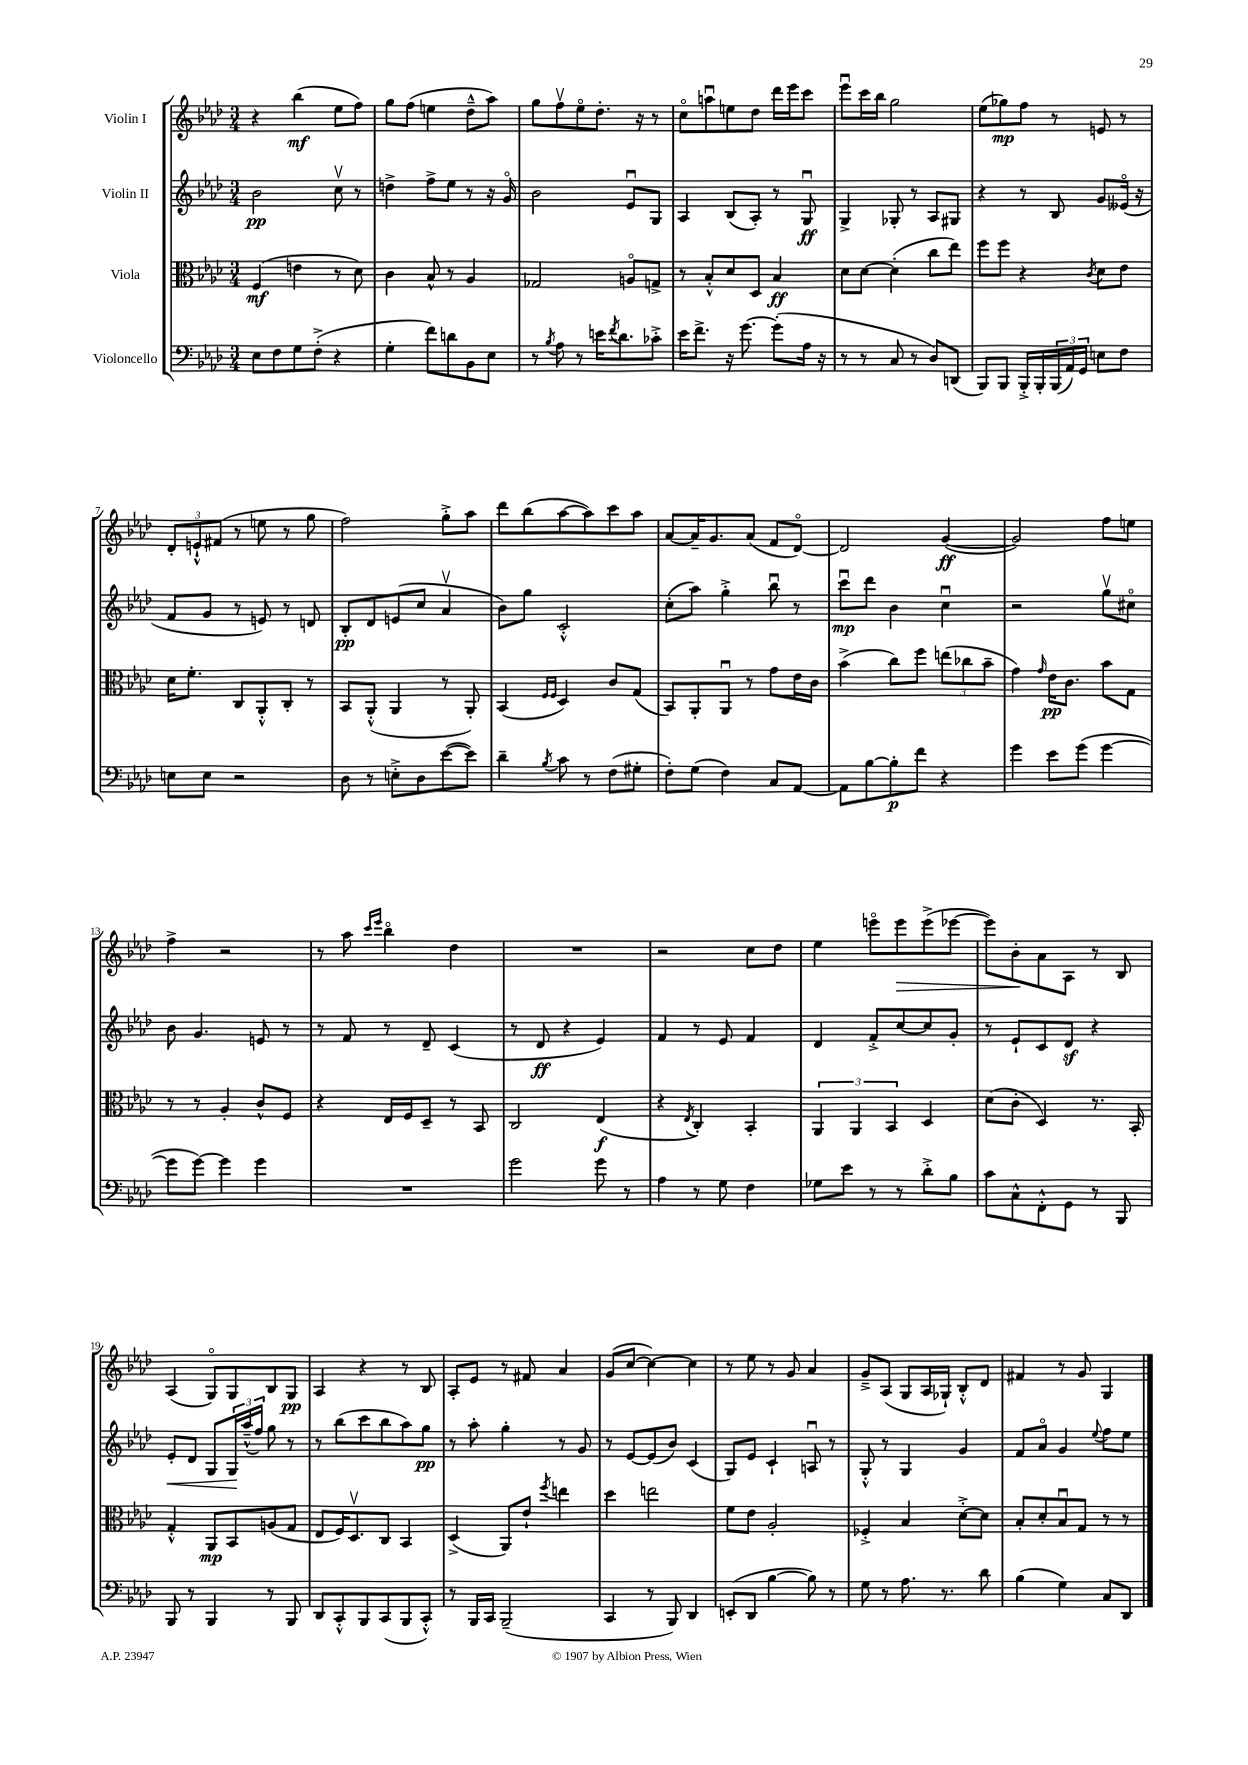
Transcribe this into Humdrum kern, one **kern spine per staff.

**kern	**dynam	**kern	**dynam	**kern	**dynam	**kern	**dynam
*part4	*part4	*part3	*part3	*part2	*part2	*part1	*part1
*staff4	*staff4	*staff3	*staff3	*staff2	*staff2	*staff1	*staff1
*I"Violoncello	*	*I"Viola	*	*I"Violin II	*	*I"Violin I	*
*clefF4	*	*clefC3	*	*clefG2	*	*clefG2	*
*k[b-e-a-d-]	*	*k[b-e-a-d-]	*	*k[b-e-a-d-]	*	*k[b-e-a-d-]	*
*M3/4	*	*M3/4	*	*M3/4	*	*M3/4	*
=1	=1	=1	=1	=1	=1	=1	=1
8E-\L	.	(4F/	mf	2b-\	pp	4r	.
8F\	.	.	.	.	.	.	.
8G\	.	4en\	.	.	.	(4bb-\	mf
(8F'^\J	.	.	.	.	.	.	.
4r	.	8r	.	8ccv\	.	8ee-\L	.
.	.	8d-\)	.	8r	.	8ff\J)	.
=2	=2	=2	=2	=2	=2	=2	=2
4G'\	.	4c\	.	4ddn^\	.	8gg\L	.
.	.	.	.	.	.	(8ff\J	.
8f\L)	.	8B-^^/	.	8ff^\L	.	4een\	.
8dn\	.	8r	.	8ee-\J	.	.	.
8BB-\	.	4A-/	.	8r	.	8dd-~^^\L	.
8E-\J	.	.	.	16r	.	8aa-\J)	.
.	.	.	.	16g/	.	.	.
=3	=3	=3	=3	=3	=3	=3	=3
8r	.	2G-X/	.	2b-\	.	8gg\L	.
8qB-/	.	.	.	.	.	.	.
8A-\	.	.	.	.	.	8ffv\	.
8r	.	.	.	.	.	8ee-\	.
16en\KL	.	.	.	.	.	8.dd-'\J	.
8qf/	.	.	.	.	.	.	.
8.d-\	.	.	.	.	.	.	.
.	.	8An/L	.	8e-u/L	.	.	.
.	.	.	.	.	.	16r	.
8c-X'^\J	.	8Gn^/J	.	8G/J	.	8r	.
=4	=4	=4	=4	=4	=4	=4	=4
16e-\KL	.	8r	.	4A-/	.	8cc\L	.
8.f^\J	.	.	.	.	.	.	.
.	.	8B-'^^/L	.	.	.	8aanu\	.
16r	.	8d-/	.	(8B-/L	.	8een\	.
[8.g\	.	.	.	.	.	.	.
.	.	8D-/J	.	8A-'/J)	.	8dd-\J	.
(8g'\L]	.	4B-/	ff	8r	.	16ddd-\LL	.
.	.	.	.	.	.	16eee-\J	.
16A-\Jk	.	.	.	8Gu/	ff	8ccc\J	.
16r	.	.	.	.	.	.	.
=5	=5	=5	=5	=5	=5	=5	=5
8r	.	8d-\L	.	4G^/	.	8eee-u\L	.
8r	.	[8d-\J	.	.	.	16ccc\L	.
.	.	.	.	.	.	16bb-\JJ	.
8C/	.	(4d-'\]	.	8G-X'/	.	2gg\	.
8r	.	.	.	8r	.	.	.
8D-/L)	.	8cc\L	.	8A-/L	.	.	.
(8DDn/J	.	8ee-\J)	.	8G#X/J	.	.	.
=6	=6	=6	=6	=6	=6	=6	=6
8BBB-/L)	.	8ff\L	.	4r	.	(8ee-\L	.
8BBB-/J	.	8ff\J	.	.	.	8gg-X\)	mp
16BBB-'^/LL	.	4r	.	8r	.	8ff\J	.
16BBB-'/	.	.	.	.	.	.	.
(24BBB-/	.	.	.	8B-/	.	8r	.
24AA-/)	.	.	.	.	.	.	.
24GG/JJ	.	.	.	.	.	.	.
.	.	8qc/	.	.	.	.	.
8En\L	.	8d-\L	.	8g/L	.	8en/	.
8F\J	.	8e-\J	.	(16e--X/Jk	.	8r	.
.	.	.	.	16r	.	.	.
!!LO:LB:g=z
=7	=7	=7	=7	=7	=7	=7	=7
8En\L	.	16d-\KL	.	8f/L	.	12d-'/L	.
.	.	8.f'\J	.	.	.	.	.
.	.	.	.	.	.	12en`^^/	.
8E\J	.	.	.	8g/J	.	.	.
.	.	.	.	.	.	(12f#X/J	.
2r	.	8C/L	.	8r	.	8r	.
.	.	8AA-'^^/	.	8en/)	.	8een\	.
.	.	8C'/J	.	8r	.	8r	.
.	.	8r	.	8dn/	.	8gg\	.
=8	=8	=8	=8	=8	=8	=8	=8
8D-\	.	8BB-/L	.	8B-'/L	pp	2ff\)	.
8r	.	(8AA-'^^/J	.	8d-/	.	.	.
8En'^\L	.	4AA-/	.	(8en/	.	.	.
8D-\	.	.	.	8cc/J	.	.	.
([8e-\	.	8r	.	4a-v/	.	8gg'^\L	.
8e-\J])	.	8AA-'/)	.	.	.	8aa-\J	.
=9	=9	=9	=9	=9	=9	=9	=9
4d-~\	.	(4BB-/	.	8b-\L)	.	8ddd-\L	.
.	.	.	.	8gg\J	.	(8bb-\	.
.	.	16qqF/LL	.	.	.	.	.
8qB-/	.	16qqF/JJ	.	.	.	.	.
8c\	.	4D-/)	.	2c'^^/	.	[8aa-\	.
8r	.	.	.	.	.	8aa-\])	.
(8F\L	.	8c/L	.	.	.	8ccc\	.
8G#X'\J	.	(8G/J	.	.	.	8aa-\J	.
=10	=10	=10	=10	=10	=10	=10	=10
8F'\L)	.	8BB-/L)	.	(8cc'\L	.	[8a-/L	.
(8G\J	.	8AA-'/	.	8aa-\J)	.	16a-~/K]	.
.	.	.	.	.	.	8.g/	.
4F\)	.	8AA-u/J	.	4gg'^\	.	.	.
.	.	8r	.	.	.	(8a-/J	.
8C/L	.	8g\L	.	8bb-u\	.	8f/L	.
[8AA-/J	.	16e-\L	.	8r	.	[8d-/J)	.
.	.	16c\JJ	.	.	.	.	.
=11	=11	=11	=11	=11	=11	=11	=11
8AA-\L]	.	(4b-^\	.	8cccu\L	mp	2d-/]	.
[8B-\	.	.	.	8ddd-\J	.	.	.
8B-'\]	p	8cc\L)	.	4b-\	.	.	.
8f\J	.	8ff\J	.	.	.	.	.
4r	.	(12een\L	.	4ccu\	.	([4g/	ff
.	.	12cc-X\	.	.	.	.	.
.	.	12b-~\J	.	.	.	.	.
=12	=12	=12	=12	=12	=12	=12	=12
4g\	.	4g\)	.	2r	.	2g/])	.
.	.	16qqg/	.	.	.	.	.
8e-\L	.	16e-\KL	pp	.	.	.	.
.	.	8.c\J	.	.	.	.	.
(8g\J	.	.	.	.	.	.	.
[4g\	.	8b-\L	.	8ggv\L	.	8ff\L	.
.	.	8G\J	.	8cc#X\J	.	8een\J	.
!!LO:LB:g=z
=13	=13	=13	=13	=13	=13	=13	=13
8g\L]	.	8r	.	8b-\	.	4ff^\	.
[8g\J)	.	8r	.	4.g/	.	.	.
4g\]	.	4A-'/	.	.	.	2r	.
4g\	.	8c^^/L	.	8en/	.	.	.
.	.	8F/J	.	8r	.	.	.
=14	=14	=14	=14	=14	=14	=14	=14
2.r	.	4r	.	8r	.	8r	.
.	.	.	.	8f/	.	8aa-\	.
.	.	.	.	.	.	16qqccc/LL	.
.	.	.	.	.	.	16qqeee-/JJ	.
.	.	16E-/LL	.	8r	.	4bb-\	.
.	.	16F/J	.	.	.	.	.
.	.	8D-~/J	.	8d-~/	.	.	.
.	.	8r	.	(4c/	.	4dd-\	.
.	.	8BB-/	.	.	.	.	.
=15	=15	=15	=15	=15	=15	=15	=15
2g\	.	2C/	.	8r	.	2.r	.
.	.	.	.	8d-/	ff	.	.
.	.	.	.	4r	.	.	.
8g\	.	(4E-/	f	4e-/)	.	.	.
8r	.	.	.	.	.	.	.
=16	=16	=16	=16	=16	=16	=16	=16
4A-\	.	4r	.	4f/	.	2r	.
.	.	8qE-/	.	.	.	.	.
8r	.	4C'/)	.	8r	.	.	.
8G\	.	.	.	8e-/	.	.	.
4F\	.	4BB-'/	.	4f/	.	8cc\L	.
.	.	.	.	.	.	8dd-\J	.
=17	=17	=17	=17	=17	=17	=17	=17
8G-X\L	.	6AA-/	.	4d-/	.	4ee-\	.
8e-\J	.	.	.	.	.	.	.
.	.	6AA-/	.	.	.	.	.
8r	.	.	.	8f'^/L	.	8eeen\L	.
.	.	6BB-/	.	.	.	.	.
!	!	!	!	!	!	!	!LO:HP:b
8r	.	.	.	[8cc/	.	8eee\	>
8d-'^\L	.	4D-/	.	8cc/]	.	(8eee^\	.
8B-\J	.	.	.	8g'/J	.	[8eee-X\J	.
=18	=18	=18	=18	=18	=18	=18	=18
8c\L	.	(8d-\L	.	8r	.	8eee-\L])	.
8C^^\	.	8c'\J	.	8e-`/L	.	8b-'\	.
8FF'^^\	.	4D-/)	.	8c/	.	8a-\	]
8GG\J	.	.	.	8d-z/J	.	8A-\J	.
8r	.	8.r	.	4r	.	8r	.
8BBB-/	.	.	.	.	.	8B-/	.
.	.	16BB-'/	.	.	.	.	.
!!LO:LB:g=z
=19	=19	=19	=19	=19	=19	=19	=19
!	!	!	!	!	!LO:HP:b	!	!
8BBB-/	.	4G'^^/	.	8e-'/L	<	(4A-/	.
8r	.	.	.	8d-/J	.	.	.
4BBB-/	.	8AA-/L	mp	8G/L	.	8G/L)	.
.	.	8BB-/	.	24G/L	.	8G/	.
.	.	.	.	(24aa-~^^/	[	.	.
.	.	.	.	24ff/JJ)	.	.	.
8r	.	(8An/	.	8gg\	.	8B-/	.
8BBB-/	.	8G/J	.	8r	.	8G/J	pp
=20	=20	=20	=20	=20	=20	=20	=20
8DD-/L	.	8E-/L	.	8r	.	4A-/	.
8CC'^^/	.	16F/K)	.	(8bb-\L	.	.	.
.	.	8.D-v/	.	.	.	.	.
8BBB-/	.	.	.	8ccc\	.	4r	.
(8CC/	.	8C/J	.	8bb-\	.	.	.
8BBB-/	.	4BB-/	.	8aa-\)	.	8r	.
8CC'^^/J)	.	.	.	8gg\J	pp	8B-/	.
=21	=21	=21	=21	=21	=21	=21	=21
8r	.	(4D-^/	.	8r	.	8A-'/L	.
16BBB-/LL	.	.	.	8aa-'\	.	8e-/J	.
16CC/JJ	.	.	.	.	.	.	.
(2BBB-~/	.	8AA-/L)	.	4gg'\	.	8r	.
.	.	8e-`/J	.	.	.	8f#X/	.
.	.	8qff/	.	.	.	.	.
.	.	4een\	.	8r	.	4a-/	.
.	.	.	.	8g/	.	.	.
=22	=22	=22	=22	=22	=22	=22	=22
4CC/	.	4dd-\	.	8r	.	(8g/L	.
.	.	.	.	[8e-/L	.	[8cc/J	.
8r	.	2een\	.	(8e-/]	.	4cc\_)	.
8BBB-/)	.	.	.	8b-/J)	.	.	.
4DD-/	.	.	.	(4c/	.	4cc\]	.
=23	=23	=23	=23	=23	=23	=23	=23
(8EEn'/L	.	8f\L	.	8G/L)	.	8r	.
8DD-/J	.	8e-\J	.	8e-/J	.	8ee-\	.
[4B-\	.	2A-'/	.	4c`/	.	8r	.
.	.	.	.	.	.	8g/	.
8B-\])	.	.	.	8Anu/	.	4a-/	.
8r	.	.	.	8r	.	.	.
=24	=24	=24	=24	=24	=24	=24	=24
8G\	.	4F-X'^/	.	8G'^^/	.	8g~^/L	.
8r	.	.	.	8r	.	(8A-/J	.
8.A-\	.	4B-/	.	4G/	.	8G/L	.
.	.	.	.	.	.	16A-/L	.
8.r	.	.	.	.	.	16G-X`/JJ)	.
.	.	[8d-'^\L	.	4g/	.	8B-'^^/L	.
8d-\	.	8d-\J]	.	.	.	8d-/J	.
=25	=25	=25	=25	=25	=25	=25	=25
(4B-\	.	8B-'/L	.	8f/L	.	4f#X/	.
.	.	8d-'/	.	8a-/J	.	.	.
4G\)	.	8B-u/	.	4g/	.	8r	.
.	.	8G/J	.	.	.	8g/	.
.	.	.	.	8qqee-/	.	.	.
8C/L	.	8r	.	8ff\L	.	4G/	.
8DD-/J	.	8r	.	8ee-\J	.	.	.
==	==	==	==	==	==	==	==
*-	*-	*-	*-	*-	*-	*-	*-
